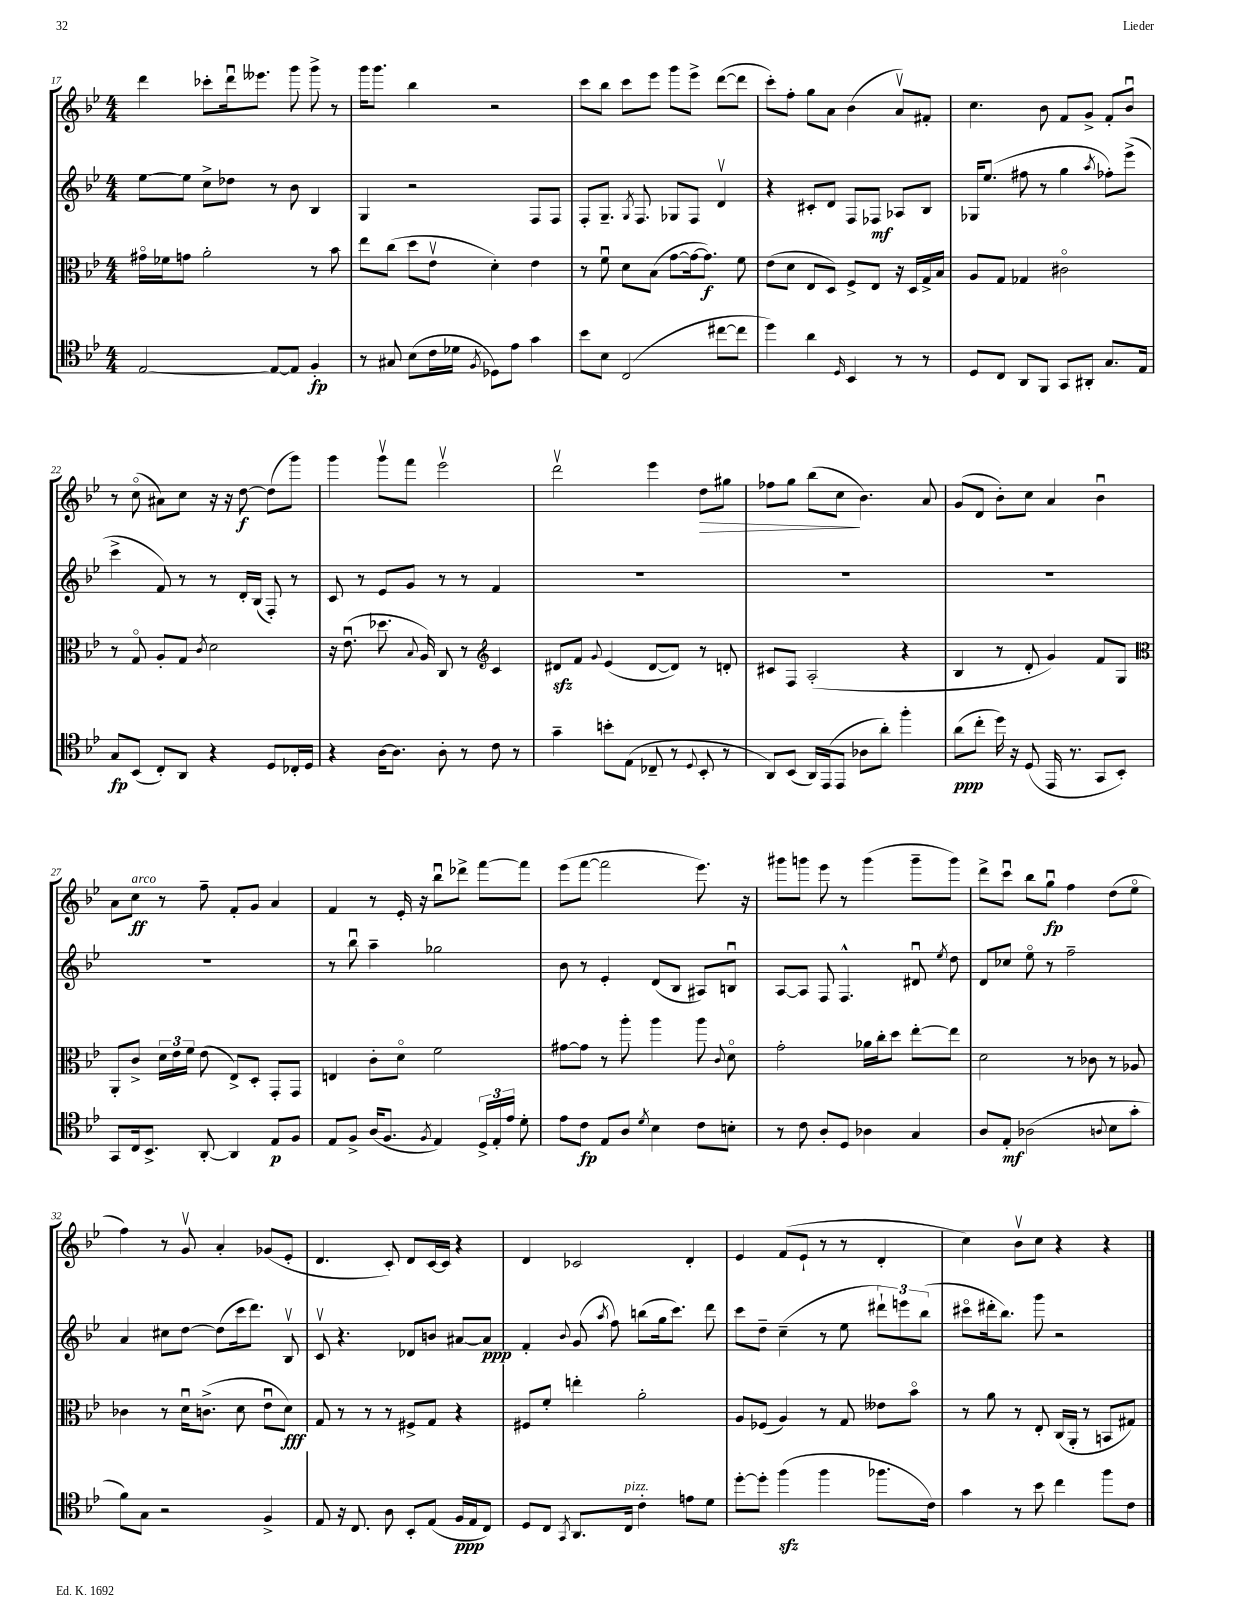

**kern	**dynam	**kern	**dynam	**kern	**dynam	**kern	**dynam
*part4	*part4	*part3	*part3	*part2	*part2	*part1	*part1
*staff4	*staff4	*staff3	*staff3	*staff2	*staff2	*staff1	*staff1
*clefC4	*	*clefC3	*	*clefG2	*	*clefG2	*
*k[b-e-]	*	*k[b-e-]	*	*k[b-e-]	*	*k[b-e-]	*
*M4/4	*	*M4/4	*	*M4/4	*	*M4/4	*
=17	=17	=17	=17	=17	=17	=17	=17
[2E-/	.	16g#X\LL	.	[8ee-\L	.	4ddd\	.
.	.	16f-X\J	.	.	.	.	.
.	.	8gn\J	.	8ee-\J]	.	.	.
.	.	2a'\	.	8cc^\L	.	8ccc-X'\L	.
.	.	.	.	8dd-X\J	.	16dddu\k	.
.	.	.	.	.	.	8.eee--X\J	.
8E-/L_	.	.	.	8r	.	.	.
8E-/J]	.	.	.	8b-\	.	8ggg\	.
4F'/	fp	8r	.	4B-/	.	8ggg^\	.
.	.	8b-\	.	.	.	8r	.
=18	=18	=18	=18	=18	=18	=18	=18
8r	.	8ee-\L	.	4G/	.	16ggg\KL	.
.	.	.	.	.	.	8.ggg\J	.
8G#X/	.	(8cc\J	.	.	.	.	.
(8B-\L	.	8dd\L	.	2r	.	4bb-\	.
16c\L	.	8e-v\J	.	.	.	.	.
16d-X\JJ	.	.	.	.	.	.	.
8qF/	.	.	.	.	.	.	.
8D-X\L)	.	4d'\)	.	.	.	2r	.
8e-\J	.	.	.	.	.	.	.
4g\	.	4e-\	.	8F/L	.	.	.
.	.	.	.	8F/J	.	.	.
=19	=19	=19	=19	=19	=19	=19	=19
8b-\L	.	8r	.	8F'/L	.	8ccc\L	.
8B-\J	.	8fu\	.	8.G~/J	.	8bb-\J	.
(2C/	.	8d\L	.	.	.	8ccc\L	.
.	.	.	.	8qG/	.	.	.
.	.	.	.	8.F/	.	.	.
.	.	(8B-\J	.	.	.	8eee-\J	.
.	.	[8g\L	.	8G-X/L	.	8ggg\L	.
.	.	16g\k_	.	8F/J	.	8eee-^\J	.
.	.	8.g\J])	f	.	.	.	.
[8cc#X\L	.	.	.	4dv/	.	([8ddd\L	.
8cc#\J]	.	8f\	.	.	.	8ddd\J]	.
=20	=20	=20	=20	=20	=20	=20	=20
4dd\)	.	(8e-\L	.	4r	.	8ccc'\L)	.
.	.	8d\J	.	.	.	8ff'\J	.
4a\	.	8E-/L	.	8c#X'/L	.	8gg\L	.
.	.	8D/J)	.	8d/J	.	8a\J	.
16qqD/	.	.	.	.	.	.	.
4BB-/	.	8F^/L	.	8F/L	.	(4b-\	.
.	.	8E-/J	.	8F-X/J	mf	.	.
8r	.	16r	.	8A-X/L	.	8av/L)	.
.	.	16D/LL	.	.	.	.	.
8r	.	16G^/	.	8B-/J	.	8f#X'/J	.
.	.	16B-/JJ	.	.	.	.	.
=21	=21	=21	=21	=21	=21	=21	=21
8D/L	.	8A/L	.	16G-X/KL	.	4.cc\	.
.	.	.	.	(8.ee-/J	.	.	.
8C/J	.	8G/J	.	.	.	.	.
8AA/L	.	4G-X/	.	8ff#X\	.	.	.
8FF/J	.	.	.	8r	.	8b-\	.
8GG/L	.	2c#X\	.	4gg\	.	8f/L	.
8AA#X'/J	.	.	.	.	.	8g^/J	.
.	.	.	.	8qaa/	.	.	.
8.G/L	.	.	.	8ff-X'\L)	.	8f'/L	.
.	.	.	.	(8eee-^\J	.	8b-u/J	.
16E-/Jk	.	.	.	.	.	.	.
!!LO:LB:g=z
=22	=22	=22	=22	=22	=22	=22	=22
8G/L	fp	8r	.	4ccc^\	.	8r	.
(8BB-/J	.	8G/	.	.	.	(8cc\	.
8C'/L)	.	8A'/L	.	8f/)	.	8a#X\L)	.
8AA/J	.	8G/J	.	8r	.	8cc\J	.
.	.	8qc/	.	.	.	.	.
4r	.	2d\	.	8r	.	16r	.
.	.	.	.	.	.	16r	.
.	.	.	.	16d'/LL	.	[8dd\	f
.	.	.	.	(16B-/JJ	.	.	.
8D/L	.	.	.	8F'/)	.	(8dd\L]	.
16C-X'/L	.	.	.	8r	.	8ggg\J)	.
16D/JJ	.	.	.	.	.	.	.
=23	=23	=23	=23	=23	=23	=23	=23
4r	.	16r	.	8c/	.	4ggg\	.
.	.	(8.e-u\	.	.	.	.	.
.	.	.	.	8r	.	.	.
[16A\KL	.	8.dd-X\	.	8e-/L	.	8gggv\L	.
8.A\J]	.	.	.	.	.	.	.
.	.	.	.	8g/J	.	8fff\J	.
.	.	8qqB-/	.	.	.	.	.
.	.	16A/)	.	.	.	.	.
8A'\	.	8C/	.	8r	.	2eee-v\	.
8r	.	8r	.	8r	.	.	.
*	*	*clefG2	*	*	*	*	*
8c\	.	4c/	.	4f/	.	.	.
8r	.	.	.	.	.	.	.
=24	=24	=24	=24	=24	=24	=24	=24
4g~\	.	8d#Xzz/L	.	1r	.	2dddv\	.
.	.	8f/J	.	.	.	.	.
.	.	8qqg/	.	.	.	.	.
8bn'\L	.	(4e-/	.	.	.	.	.
(8E-\J	.	.	.	.	.	.	.
8C-X~/	.	[8d#/L	.	.	.	4eee-\	.
8r	.	8d#/J])	.	.	.	.	.
8qqD/	.	.	.	.	.	.	.
!	!	!	!	!	!	!	!LO:HP:b
8BB-'/	.	8r	.	.	.	8dd\L	>
8r	.	8dn'/	.	.	.	8gg#X\J	.
=25	=25	=25	=25	=25	=25	=25	=25
8AA/L)	.	8c#X/L	.	1r	.	8ff-X\L	.
(8BB-/J	.	8F/J	.	.	.	8gg\J	.
16AA/LL)	.	(2A'/	.	.	.	(8bb-\L	.
(16EE-/J	.	.	.	.	.	.	.
8EE-/J	.	.	.	.	.	8cc\J	.
8A-X\L	.	.	.	.	.	4.b-\)	]
8a'\J)	.	.	.	.	.	.	.
4ff'\	.	4r	.	.	.	.	.
.	.	.	.	.	.	8a/	.
=26	=26	=26	=26	=26	=26	=26	=26
(8a\L	ppp	4B-/	.	1r	.	(8g/L	.
8cc'\J	.	.	.	.	.	8d/J	.
16dd\)	.	8r	.	.	.	8b-'\L)	.
16r	.	.	.	.	.	.	.
(8D/	.	8d'/	.	.	.	8cc\J	.
16EE-/	.	4g/)	.	.	.	4a/	.
8.r	.	.	.	.	.	.	.
8GG/L	.	8f/L	.	.	.	4b-u\	.
8BB-'/J)	.	8G/J	.	.	.	.	.
!!LO:LB:g=z
=27	=27	=27	=27	=27	=27	=27	=27
*	*	*clefC3	*	*	*	*	*
8GG/L	.	8AA'/L	.	1r	.	8a\L	.
!	!	!	!	!	!	!LO:TX:a:i:t=arco	!
16C/k	.	8c^/J	.	.	.	8cc\J	ff
8.BB-^/J	.	.	.	.	.	.	.
.	.	24d\LL	.	.	.	8r	.
.	.	24e-\	.	.	.	.	.
.	.	24f\JJ	.	.	.	.	.
[8AA'/	.	(8e-\	.	.	.	8ff~\	.
4AA/]	.	8E-^/L)	.	.	.	8f'/L	.
.	.	8D'/J	.	.	.	8g/J	.
8E-/L	p	8GG'/L	.	.	.	4a/	.
8F/J	.	8GG/J	.	.	.	.	.
=28	=28	=28	=28	=28	=28	=28	=28
8E-/L	.	4En/	.	8r	.	4f/	.
8F^/J	.	.	.	8bb-u\	.	.	.
(16A/KL	.	8c'\L	.	4aa~\	.	8r	.
8.F/J	.	.	.	.	.	.	.
.	.	8d\J	.	.	.	16e-'/	.
.	.	.	.	.	.	16r	.
8qF/	.	.	.	.	.	.	.
4E-/)	.	2f\	.	2gg-X\	.	8bb-u\L	.
.	.	.	.	.	.	8ddd-X^\J	.
24D^/LL	.	.	.	.	.	[8fff\L	.
24E-'/	.	.	.	.	.	.	.
24e-/JJ	.	.	.	.	.	.	.
8d'\	.	.	.	.	.	8fff\J]	.
=29	=29	=29	=29	=29	=29	=29	=29
8e-\L	.	[8g#X\L	.	8b-\	.	(8eee-\L	.
8c\J	fp	8g#\J]	.	8r	.	[8fff\J	.
8E-/L	.	8r	.	4e-'/	.	2fff\]	.
8A/J	.	8aa'\	.	.	.	.	.
8qd/	.	.	.	.	.	.	.
4B-\	.	4aa\	.	(8d/L	.	.	.
.	.	.	.	8B-/J	.	.	.
8c\L	.	8aa\	.	8A#X/L)	.	8.eee-\)	.
.	.	8qqc/	.	.	.	.	.
8Bn'\J	.	8d\	.	8Bnu/J	.	.	.
.	.	.	.	.	.	16r	.
=30	=30	=30	=30	=30	=30	=30	=30
8r	.	2g'\	.	[8A/L	.	8ggg#X\L	.
8c\	.	.	.	8A/J]	.	8gggn\J	.
8A'/L	.	.	.	8F/	.	8eee-\	.
8D/J	.	.	.	4.F^^/	.	8r	.
4A-X\	.	16a-X\LL	.	.	.	(4ggg\	.
.	.	16cc'\J	.	.	.	.	.
.	.	8dd\J	.	.	.	.	.
4G/	.	[8ee-'\L	.	8d#Xu/	.	8ggg~\L	.
.	.	.	.	8qee-/	.	.	.
.	.	8ee-\J]	.	8dd\	.	8ggg\J)	.
=31	=31	=31	=31	=31	=31	=31	=31
8A/L	.	2d\	.	8d/L	.	8ddd^\L	.
8E-'/J	mf	.	.	8cc-X/J	.	8cccu\J	.
(2A-X\	.	.	.	8ee-\	.	8bb-\L	.
.	.	.	.	8r	.	8ggu\J	fp
.	.	8r	.	2ff~\	.	4ff\	.
.	.	8c-X\	.	.	.	.	.
8qqAn/	.	.	.	.	.	.	.
8B-\L	.	8r	.	.	.	(8dd\L	.
8g'\J	.	8A-X/	.	.	.	8ee-\J	.
!!LO:LB:g=z
=32	=32	=32	=32	=32	=32	=32	=32
8f\L)	.	4c-X\	.	4a/	.	4ff\)	.
8G\J	.	.	.	.	.	.	.
2r	.	8r	.	8cc#X\L	.	8r	.
.	.	16du\KL	.	[8dd\J	.	8gv/	.
.	.	(8.cn^\J	.	.	.	.	.
.	.	.	.	(8dd\L]	.	4a'/	.
.	.	8d\	.	16ccc\k	.	.	.
.	.	.	.	8.ddd\J)	.	.	.
4F^/	.	8e-u\L	.	.	.	(8g-X/L	.
.	.	8d\J)	fff	8B-v/	.	8e-'/J	.
=33	=33	=33	=33	=33	=33	=33	=33
8E-/	.	8G/	.	8cv/	.	4.d/	.
16r	.	8r	.	4.r	.	.	.
8.C/	.	.	.	.	.	.	.
.	.	8r	.	.	.	.	.
8A\	.	8r	.	.	.	8c'/)	.
8BB-'/L	.	8F#X^/L	.	8d-X/L	.	8d/L	.
(8E-/J	.	8G/J	.	8bn/J	.	[16c/L	.
.	.	.	.	.	.	16c/JJ]	.
16F/LL	ppp	4r	.	[8a#X/L	.	4r	.
16E-/J	.	.	.	.	.	.	.
8C/J)	.	.	.	8a#/J]	ppp	.	.
=34	=34	=34	=34	=34	=34	=34	=34
8D/L	.	8F#X/L	.	4f'/	.	4d/	.
8C/J	.	8f'/J	.	.	.	.	.
8qGG/	.	.	.	8qqb-/	.	.	.
8.AA/L	.	4een'\	.	(8g/	.	2c-X/	.
.	.	.	.	8qaa/	.	.	.
.	.	.	.	8ff\)	.	.	.
!LO:TX:a:i:t=pizz.	!	!	!	!	!	!	!
16C/Jk	.	.	.	.	.	.	.
4c'\	.	2a'\	.	(8bbn\L	.	.	.
.	.	.	.	16gg\k	.	.	.
.	.	.	.	8.ccc\J)	.	.	.
8en\L	.	.	.	.	.	4d'/	.
8d\J	.	.	.	8ddd\	.	.	.
=35	=35	=35	=35	=35	=35	=35	=35
[8dd'\L	.	8A/L	.	8ccc\L	.	4e-/	.
8dd'\J]	.	(8F-X/J	.	8dd~\J	.	.	.
(4ffzz\	.	4A/)	.	(4cc~\	.	(8f/L	.
.	.	.	.	.	.	8e-`/J	.
4ff\	.	8r	.	8r	.	8r	.
.	.	8G/	.	8ee-\	.	8r	.
8.ff-X\L	.	8e--X\L	.	12ddd#X`\L)	.	4d'/	.
.	.	.	.	12eeen\	.	.	.
.	.	8b-\J	.	.	.	.	.
.	.	.	.	(12bb-\J	.	.	.
16c\Jk)	.	.	.	.	.	.	.
=36	=36	=36	=36	=36	=36	=36	=36
4g\	.	8r	.	8ccc#X\L	.	4cc\)	.
.	.	8a\	.	16ddd#X'\k	.	.	.
.	.	.	.	8.bb-\J)	.	.	.
8r	.	8r	.	.	.	8b-v\L	.
8b-\	.	8E-'/	.	8ggg\	.	8cc\J	.
4cc\	.	(16C/LL	.	2r	.	4r	.
.	.	16AA'/JJ	.	.	.	.	.
.	.	8r	.	.	.	.	.
8ff\L	.	8BBn/L	.	.	.	4r	.
8c\J	.	8G#X/J)	.	.	.	.	.
==	==	==	==	==	==	==	==
*-	*-	*-	*-	*-	*-	*-	*-
